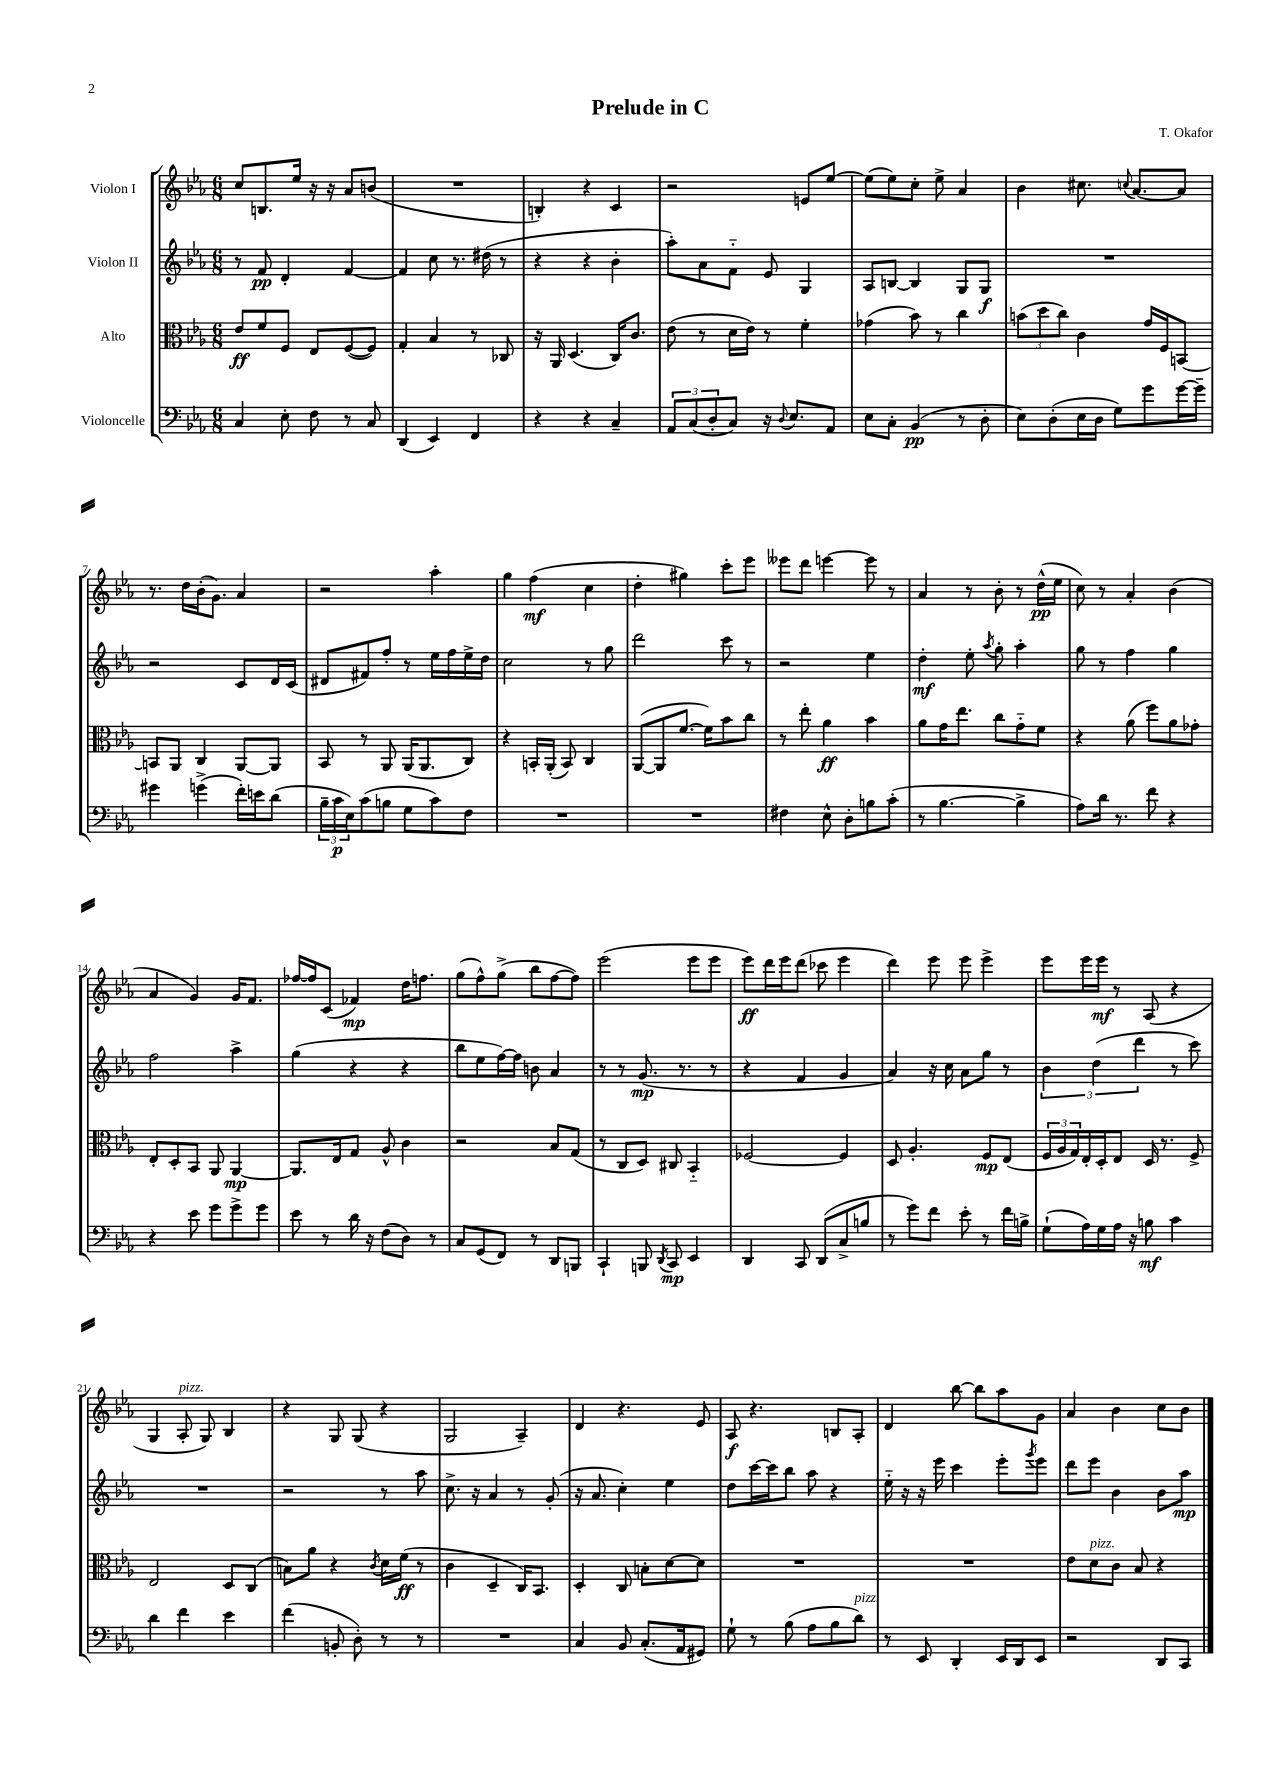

**kern	**kern	**kern	**kern
*staff4	*staff3	*staff2	*staff1
*clefF4	*clefC3	*clefG2	*clefG2
*k[b-e-a-]	*k[b-e-a-]	*k[b-e-a-]	*k[b-e-a-]
*M6/8	*M6/8	*M6/8	*M6/8
4C	8e-	8r	8cc
.	8f	8f	8.B
8E-'	8F	4d'	.
.	.	.	16ee-
8F	8E-	.	16r
.	.	.	16r
8r	([8F	[4f	8a-
8C	8F])	.	(8b
=	=	=	=
(4DD	4G'	4f]	2.r
4EE-)	4B-	8cc	.
.	.	8.r	.
4FF	8r	.	.
.	.	(16dd#	.
.	8C-	8r	.
=	=	=	=
4r	16r	4r	4B')
.	16AA-	.	.
.	(4.D	.	.
4r	.	4r	4r
4C~	16C)	4b-'	4c
.	8.c	.	.
=	=	=	=
12AA-	(8e-	8aa-')	2r
(12C	.	.	.
.	8r	8a-	.
12D'	.	.	.
8C)	16d	8f'~	.
.	16e-)	.	.
16r	8r	8e-	.
8qqD	.	.	.
8.E-	.	.	.
.	4f'	4G	8e
8AA-	.	.	[8ee-
=	=	=	=
8E-	(4g-	8A-	(8ee-]
8C'	.	[8B	8ee-)
(4BB-	8b-)	4B]	8cc'
.	8r	.	8ee-^
8r	4cc	8G	4a-
8D'	.	8G	.
=	=	=	=
8E-)	(12b	2.r	4b-
.	12dd	.	.
(8D'	.	.	.
.	12cc)	.	.
16E-	4c	.	8.cc#
16D	.	.	.
8G)	.	.	.
.	.	.	8qqcc
.	.	.	[8.a-
8g	16g	.	.
.	16F	.	.
[16g	[8BB	.	8a-]
16g~]	.	.	.
=	=	=	=
4g#	8BB]	2r	8.r
.	8AA-	.	.
.	.	.	16dd
(4g^	4C	.	(16b-'
.	.	.	8.g)
16f')	[8AA-	8c	4a-
16e	.	.	.
(8d	8AA-]	16d	.
.	.	(16c	.
=	=	=	=
24B-~	8BB-	8d#	2r
24c	.	.	.
24E-)	.	.	.
(8c	8r	8f#)	.
8B	8AA-	8ff'	.
8G	(16AA-	8r	.
.	8.AA-	.	.
8c)	.	16ee-	4aa-'
.	.	16ff	.
8F	8C)	16ee-^	.
.	.	16dd	.
=	=	=	=
2.r	4r	2cc	4gg
.	16BB'	.	(4ff
.	(16AA-'	.	.
.	8BB)	.	.
.	4C	8r	4cc
.	.	8gg	.
=	=	=	=
2.r	([8AA-	2ddd	4dd'
.	8AA-]	.	.
.	[8.f	.	4gg#)
.	16f])	.	.
.	8b-	8ccc	8ccc'
.	8cc	8r	8eee-
=	=	=	=
4F#	8r	2r	8eee--
.	8ee-'	.	8ddd
8E-^^	4a-	.	[4eee
8D'	.	.	.
8B	4b-	4ee-	8eee]
(8c'	.	.	8r
=	=	=	=
8r	8a-	4dd'	4a-
[4.B-	16g	.	.
.	8.ee-	.	.
.	.	8ee-'	8r
.	.	8qaa-	.
.	8cc	8gg'	8b-'
4B-^]	8g'~	4aa-'	8r
.	8f	.	(16dd^^
.	.	.	16ee-
=	=	=	=
8A-)	4r	8gg	8cc)
16d	.	8r	8r
8.r	.	.	.
.	(8a-	4ff	4a-'
8f	8ff)	.	.
4r	8a-	4gg	(4b-
.	8g-'	.	.
=	=	=	=
4r	8E-'	2ff	4a-
.	8D'	.	.
8e-	8BB-	.	4g)
8g	8AA-	.	.
8g^	[4AA-	4aa-^	16g
.	.	.	8.f
8g	.	.	.
=	=	=	=
8e-	8.AA-]	(4gg	[16ff-
.	.	.	16ff-]
8r	.	.	(8c
.	16E-	.	.
16d	8G	4r	4f-)
16r	.	.	.
(8F	8A-^^	.	.
8D)	4c	4r	16dd
.	.	.	8.ff
8r	.	.	.
=	=	=	=
8C	2r	8bb-	(8gg
(8GG	.	8ee-	8ff^^)
8FF)	.	[16ff)	(8gg^
.	.	16ff]	.
8r	.	8b	8bb-
8DD	8B-	4a-	[8ff
8BBB	(8G	.	8ff])
=	=	=	=
4CC`	8r	8r	(2eee-
.	8C	8r	.
8BBB	8D)	(8.g	.
8qDD	.	.	.
8CC	8C#	.	.
.	.	8.r	.
4EE-	4BB-'~	.	8eee-
.	.	8r	8eee-
=	=	=	=
4DD	[2F-	4r	8eee-)
.	.	.	16ddd
.	.	.	16eee-
8CC	.	4f	(8ddd
(8DD	.	.	8ccc-
8C^	4F-]	4g	4eee-
8B	.	.	.
=	=	=	=
8r	8D	4a-)	4ddd)
8g)	4.A-'	.	.
8f	.	16r	8eee-
.	.	16cc	.
8e-'	.	8a-	8eee-
8r	8F	8gg	4eee-^
16f	(8E-	8r	.
16B^	.	.	.
=	=	=	=
(8G`	24F	6b-	8eee-
.	24A-	.	.
.	24G)	.	.
16A-)	16E-'	.	16eee-
.	.	(6dd	.
16G	16D'	.	16eee-
16A-	8E-	.	8r
16r	.	.	.
.	.	6ddd	.
8B	16D	.	(8A-
.	8.r	.	.
4c	.	8r	4r
.	8F^	8ccc)	.
=	=	=	=
4d	2E-	2.r	4G
4f	.	.	8A-'
.	.	.	8G)
4e-	8D	.	4B-
.	(8C	.	.
=	=	=	=
(4f	8B)	2r	4r
.	8a-	.	.
8BB'	4r	.	8G
8D')	.	.	(8G
.	8qc	.	.
8r	16d	8r	4r
.	(16f	.	.
8r	8r	8aa-	.
=	=	=	=
2.r	4c	8.cc^	2G
.	.	16r	.
.	4D~	4a-	.
.	16C)	8r	4A-~)
.	8.BB-	.	.
.	.	(8g'	.
=	=	=	=
4C	4D'	16r	4d
.	.	8.a-	.
8BB-	8C	4cc')	4.r
(8.C'	8B'	.	.
.	[8d	4ee-	.
16AA-	.	.	.
8GG#)	8d]	.	8e-
=	=	=	=
8G`	2.r	8dd	8A-
8r	.	[16ccc	4.r
.	.	16ccc]	.
(8B-	.	8bb-	.
8A-	.	8aa-	.
8B-	.	4r	8B
8d)	.	.	8A-'
=	=	=	=
8r	2.r	16ee-'~	4d
.	.	16r	.
8EE-	.	16r	.
.	.	16eee-	.
4DD'	.	4ccc	[8bb-
.	.	.	8bb-]
16EE-	.	8eee-'	8aa-
16DD	.	.	.
.	.	8qggg	.
8EE-	.	8eee-	8g
=	=	=	=
2r	8e-	8ddd	4a-
.	8d	8eee-	.
.	8c	4b-	4b-
.	8B-	.	.
8DD	4r	8b-	8cc
8CC	.	8aa-	8b-
==	==	==	==
*-	*-	*-	*-
